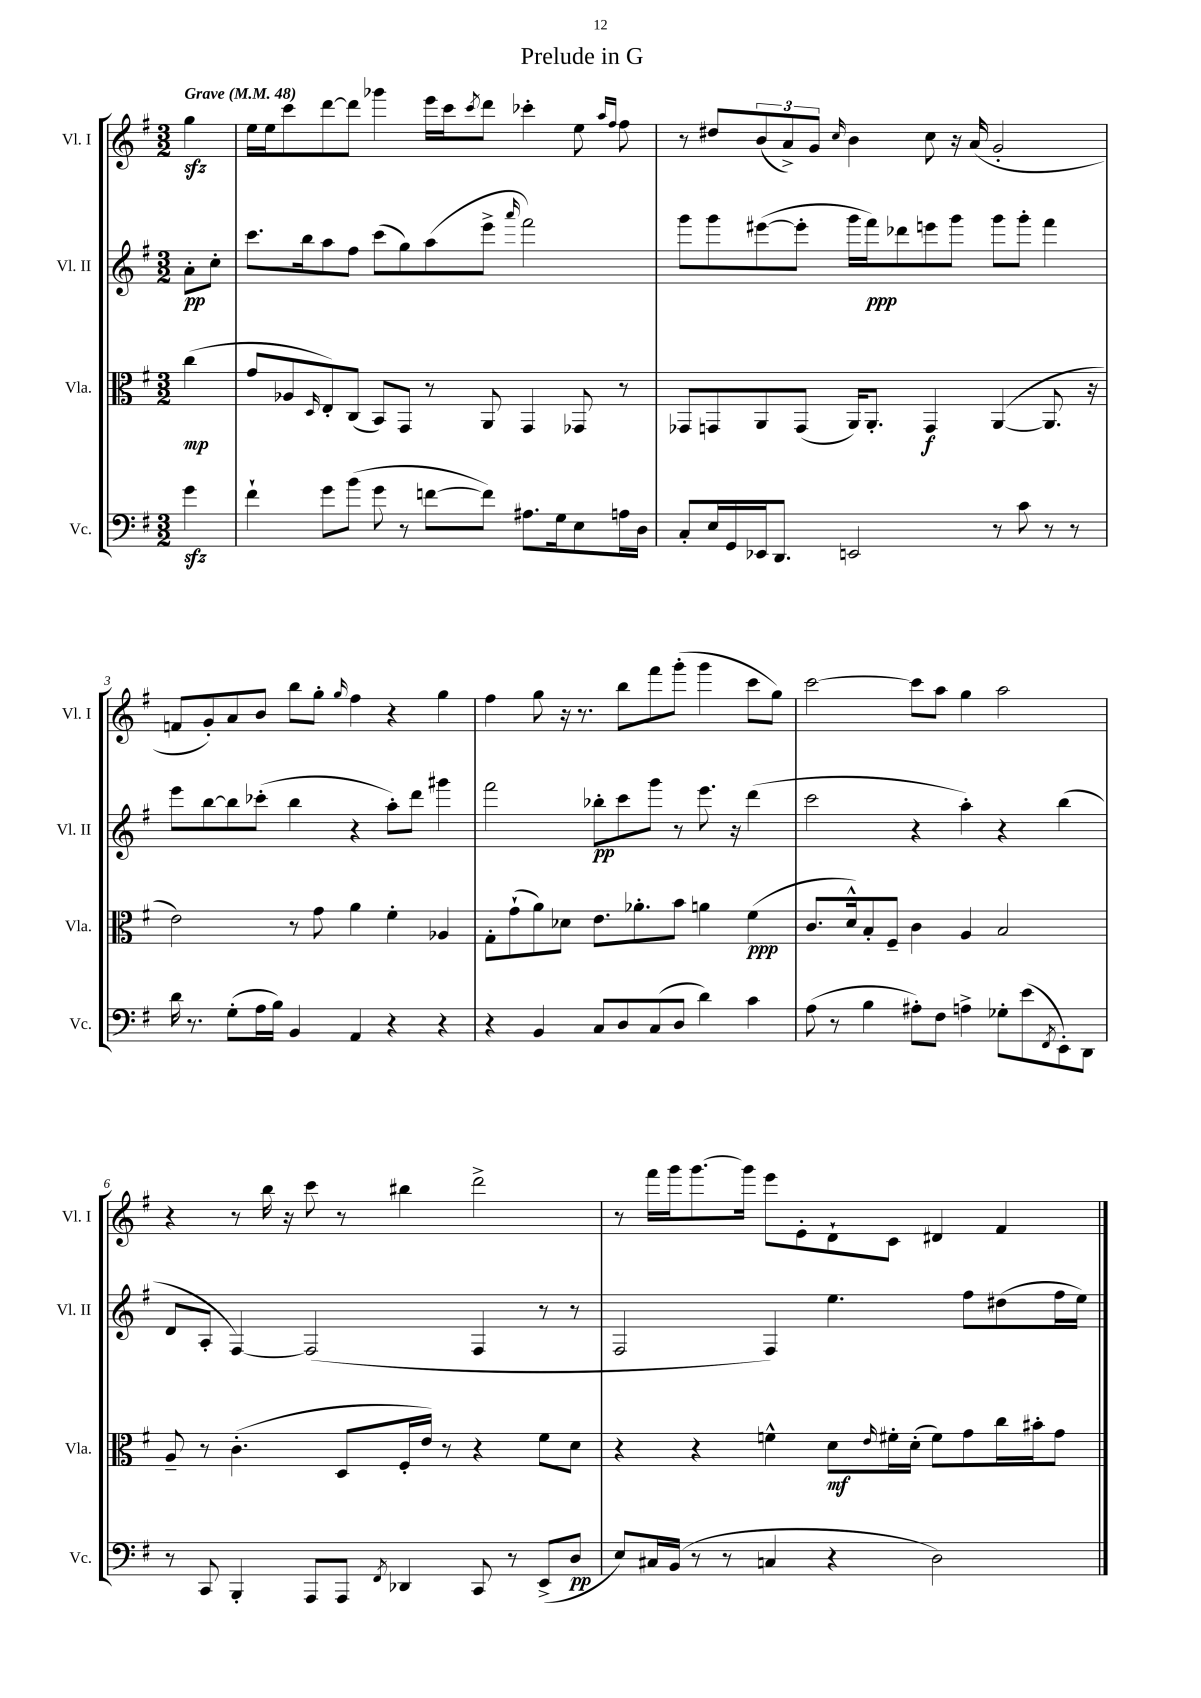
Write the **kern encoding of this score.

**kern	**kern	**kern	**kern
*staff4	*staff3	*staff2	*staff1
*clefF4	*clefC3	*clefG2	*clefG2
*k[f#]	*k[f#]	*k[f#]	*k[f#]
*M3/2	*M3/2	*M3/2	*M3/2
*MM48	*MM48	*MM48	*MM48
4g\	(4cc\	8a'\L	4gg\
.	.	8cc'\J	.
=	=	=	=
4f#`\	8g/L	8.ccc\L	16ee\LL
.	.	.	16ee\J
.	8A-/	.	8ccc\
.	.	16bb\k	.
.	16qqD/	.	.
8g\L	8E'/)	8aa\	[8ddd\
(8b\J	(8C/J	8ff#\J	8ddd\]J
8g\	8BB/L)	(8ccc\L	4ggg-\
8r	8GG/J	8gg\)	.
[8f\L	8r	(8aa\	16eee\LL
.	.	.	16ccc\J
.	.	.	8qccc/
8f\]J)	8AA/	8eee^\J	8ddd\J
.	.	16qqaaa/	.
8.A#\L	4GG/	2fff#\)	4ccc-'\
16G\k	.	.	.
8E\	8GG-/	.	8ee\
.	.	.	16qqaa/LL
.	.	.	16qqff#/JJ
16A\L	8r	.	8ff#\
16D\JJ	.	.	.
=	=	=	=
8C'/L	8GG-/L	8ggg\L	8r
16E/L	8GG/	8ggg\	8dd#/L
16GG/	.	.	.
16EE-/J	8AA/	([8eee#\	(12b/
8.DD/J	.	.	.
.	.	.	12a^/)
.	(8GG/J	8eee#'\]J	.
.	.	.	12g/J
.	.	.	16qqcc/
2EE/	16AA/LK)	16ggg\LL	4b\
.	8.AA'/J	16fff#\J)	.
.	.	8ddd-\	.
.	4GG/	8eee\	8cc\
.	.	8ggg\J	16r
.	.	.	(16a/
8r	([4AA/	8ggg\L	2g'/
8c\	.	8ggg'\J	.
8r	8.AA/]	4fff#\	.
8r	.	.	.
.	16r	.	.
=	=	=	=
16d\	2e\)	8eee\L	8f/L
8.r	.	.	.
.	.	[8bb\	8g'/)
(8G'\L	.	8bb\]	8a/
16A\L	.	(8ccc-'\J	8b/J
16B\JJ)	.	.	.
4BB/	8r	4bb\	8bb\L
.	8g\	.	8gg'\J
.	.	.	16qqgg/
4AA/	4a\	4r	4ff#\
4r	4f#'\	8aa'\L)	4r
.	.	8ddd\J	.
4r	4A-/	4ggg#\	4gg\
=	=	=	=
4r	8G'\L	2fff#\	4ff#\
.	(8g`\	.	.
4BB/	8a\)	.	8gg\
.	8d-\J	.	16r
.	.	.	8.r
8C/L	8.e\L	8bb-'\L	.
8D/	.	8ccc\	8bb\L
.	8.a-'\	.	.
(8C/	.	8ggg\J	8fff#\
8D/J	8b\J	8r	(8ggg'\J
4d\)	4a\	8.eee\	4ggg\
.	.	16r	.
4c\	(4f#\	(4ddd\	8ccc\L
.	.	.	8gg\J)
=	=	=	=
(8A\	8.c/L	2ccc\	[2ccc\
8r	.	.	.
.	16d^^/k)	.	.
4B\	8B'/	.	.
.	8F#~/J	.	.
8A#'\L)	4c\	4r	8ccc\]L
8F#\J	.	.	8aa\J
4A^\	4A/	4aa'\)	4gg\
8G-'\L	2B/	4r	2aa\
(8e\	.	.	.
8qFF#/	.	.	.
8EE'\)	.	(4bb\	.
8DD\J	.	.	.
=	=	=	=
8r	8A~/	8d/L	4r
8CC/	8r	8A'/J	.
4BBB'/	(4.c'\	[4F#/)	8r
.	.	.	16bb\
.	.	.	16r
8AAA/L	.	(2F#/]	8ccc\
8AAA/J	8D/L	.	8r
8qFF#/	.	.	.
4DD-/	16F#'/L	.	4bb#\
.	16e/JJ)	.	.
.	8r	.	.
8CC/	4r	4F#/	2ddd^\
8r	.	.	.
(8EE^/L	8f#\L	8r	.
8D/J	8d\J	8r	.
=	=	=	=
8E/L)	4r	2F#/	8r
16C#/L	.	.	16fff#\LL
(16BB/JJ	.	.	16ggg\J
8r	4r	.	[8.ggg\
8r	.	.	.
.	.	.	16ggg\]Jk
4C/	4f^^\	4F#/)	8eee\L
.	.	.	8e'\
4r	8d\L	4.ee\	8d`\
.	16qqe/	.	.
.	16f#'\L	.	8c\J
.	(16d'\JJ	.	.
2D\)	8f#\L)	.	4d#/
.	8g\	8ff#\L	.
.	16cc\L	(8dd#\	4f#/
.	16b#'\J	.	.
.	8g\J	16ff#\L	.
.	.	16ee\JJ)	.
==	==	==	==
*-	*-	*-	*-
